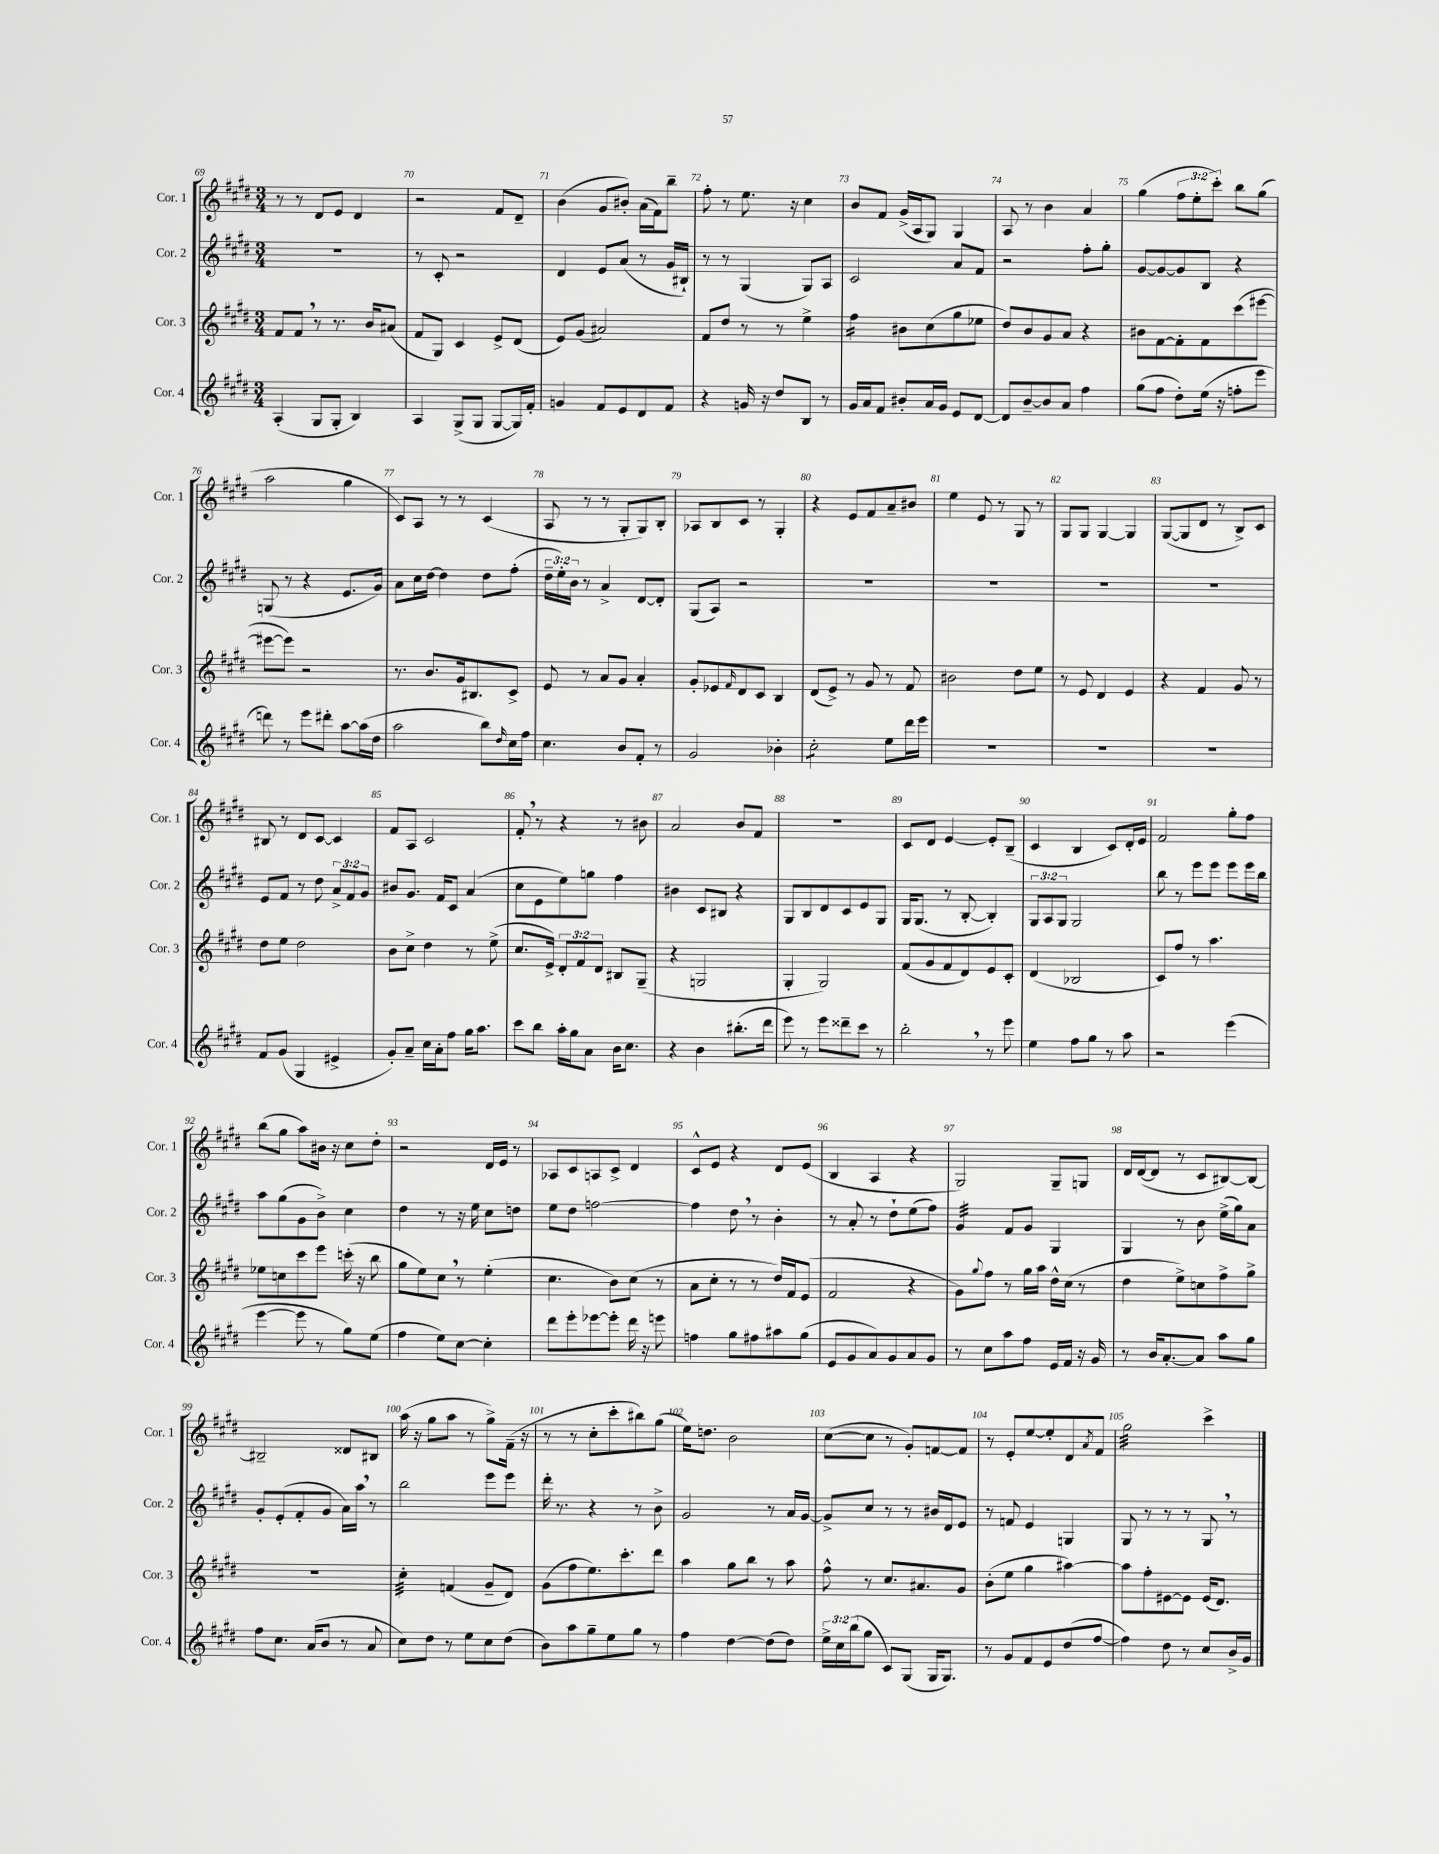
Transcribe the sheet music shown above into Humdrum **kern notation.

**kern	**kern	**kern	**kern
*staff4	*staff3	*staff2	*staff1
*clefG2	*clefG2	*clefG2	*clefG2
*k[f#c#g#d#]	*k[f#c#g#d#]	*k[f#c#g#d#]	*k[f#c#g#d#]
*M3/4	*M3/4	*M3/4	*M3/4
(4A'/	8f#/L	2.r	8r
.	8f#/J	.	8r
8G#/L	8r	.	8d#/L
8G#'/J	8.r	.	8e/J
4B/)	.	.	4d#/
.	16b/LK	.	.
.	(8a#/J	.	.
=	=	=	=
4A/	8f#/L	8r	2r
.	8G#/J)	8c#'/	.
(8G#^/L	4c#/	2r	.
8G#/J	.	.	.
[8G#/L	8e^/L	.	8f#/L
16G#/]L)	(8d#/J	.	8d#~/J
16f#'/JJ	.	.	.
=	=	=	=
4g/	8e/L)	4d#/	(4b\
.	(8g#/J	.	.
8f#/L	2a#/)	8e/L	8g#/L
8e/	.	(8a/J	8b#'/J)
8d#/	.	8r	(16a\LL
.	.	.	16f#\J)
8f#/J	.	16g#/LL	8bb~\J
.	.	16B#`/JJ)	.
=	=	=	=
4r	8f#/L	8r	8ff#'\
.	8dd#/J	8r	8r
16g/	8r	(4G#/	8.ee\
16r	.	.	.
8dd#/L	8r	.	.
.	.	.	16r
8B/J	4ee^\	8G#/L)	4cc#\
8r	.	8A/J	.
=	=	=	=
16g#/LL	4ff#\	2c#/	8b/L
16a/J	.	.	.
8f#/J	.	.	8f#/J
8b#'/L	8b#\L	.	(16g#^/LL
.	.	.	16A/J
16a/L	(8cc#\	.	8G#/J)
16g#/JJ	.	.	.
8e/L	8gg#\	8a/L	4G#/
[8d#/J	8ee-\J	8f#/J	.
=	=	=	=
8d#/]L	8dd#/L)	2r	8A/
[8b~/	8b/	.	8r
8b/]	8g#/	.	4b\
8a/J	8a/J	.	.
4ff#\	4r	8ff#'\L	4a/
.	.	8gg#'\J	.
=	=	=	=
(8gg#\L	8b#\L	[8g#/L	(4gg#\
8ff#\J	[8f#\	8g#/_	.
8dd#'\L)	8f#'\]	8g#/]	12ff#\L
.	.	.	12ee'\
(16ee\Jk	8f#\	8B/J	.
.	.	.	12ccc#'\J)
16r	.	.	.
8ff'\L	(8ccc#\	4r	8bb\L
8eee\J	[8eee#\J	.	(8gg#\J
=	=	=	=
8ddd\)	8eee#\_L	(8G/	2aa\
8r	8eee#\]J)	8r	.
8eee\L	2r	4r	.
8ddd#'\J	.	.	.
[8aa\L	.	8.e/L	4gg#\
(16aa\]L	.	.	.
16dd#\JJ	.	16g#/Jk)	.
=	=	=	=
2aa\	8.r	8a\L	8c#/L)
.	.	16cc#\L	8A/J
.	8.b/L	[16dd#\JJ	.
.	.	4dd#\]	8r
.	16g#/k	.	8r
.	8.B#/	.	.
8bb\L)	.	8dd#\L	(4c#/
16qqdd#/	.	.	.
16cc#\L	8c#^/J	(8ff#'\J	.
16ff#\JJ	.	.	.
=	=	=	=
4.cc#\	8e/	24dd#~\LL	8A/
.	.	24ee'\)	.
.	.	24b\JJ	.
.	8r	8r	8r
.	8a/L	4a^/	8r
8b/L	8g#/J	.	8G#'/L
8f#'/J	4a'/	[8d#/L	8G#/)
8r	.	8d#'/]J	8B'/J
=	=	=	=
2g#/	8g#'/L	(8G#/L	8A-/L
.	8e-/	8A/J)	8B/
.	16qqf#/	.	.
.	8d#/	2r	8c#/J
.	8c#/J	.	8r
4b-'\	4B/	.	4G#'/
=	=	=	=
2cc#'\	(8d#/L	2.r	4r
.	8e^/J)	.	.
.	8r	.	8e/L
.	8g#/	.	8f#/
8ee\L	8r	.	8a~/
16ddd#\L	8f#/	.	8b#/J
16eee\JJ	.	.	.
=	=	=	=
2.r	2b#\	2.r	4ee\
.	.	.	8e/
.	.	.	8r
.	8dd#\L	.	8G#/
.	8ee\J	.	8r
=	=	=	=
2.r	8r	2.r	8G#/L
.	8e/	.	8G#/J
.	4d#/	.	[4G#/
.	4e/	.	4G#/]
=	=	=	=
2.r	4r	2.r	([8G#/L
.	.	.	8G#/]
.	4f#/	.	8d#/J
.	.	.	8r
.	8g#/	.	8B^/L)
.	8r	.	8c#/J
=	=	=	=
8f#/L	8dd#\L	8e/L	8B#/
(8g#/J	8ee\J	8f#/J	8r
4G#/	2dd#\	8r	8d#/L
.	.	8dd#\	[8c#/J
4e#^/	.	12a^/L	4c#/]
.	.	12f#/	.
.	.	12g#/J	.
=	=	=	=
8g#'/L)	8b\L	8b#/L	8f#/L
8a~/J	8cc#^\J	8.g#/J	8A/J
16cc#\LL	4dd#\	.	2c#/
16a'\J	.	16f#/LK	.
8ff#\J	.	8c#/J	.
16gg#\LK	8r	(4a/	.
8.aa\J	.	.	.
.	(8ee^\	.	.
=	=	=	=
8ccc#\L	8.cc#/L	8cc#\L	8f#'/
8bb\J	.	8e\	8r
.	16e^/Jk)	.	.
16aa'\LL	12d#'/L	8ee\)	4r
16gg#\J	.	.	.
.	12f#/	.	.
8a\J	.	8gg\J	.
.	12d#/J	.	.
16b\LK	8B#/L	4ff#\	8r
8.cc#\J	.	.	.
.	(8G#~/J	.	8b#\
=	=	=	=
4r	4r	4b#\	2a/
4b\	2G/	8c#/L	.
.	.	8B#/J	.
(8.bb#'\L	.	4r	8b/L
.	.	.	8f#/J
16ddd#\Jk	.	.	.
=	=	=	=
8eee\)	4G#'/	8G#/L	2.r
8r	.	8B/	.
8eee\L	2G#/)	8d#/	.
8ddd##~\	.	8c#/	.
8ccc#\J	.	8e/	.
8r	.	8G#/J	.
=	=	=	=
2bb'\	(8f#/L	16G#/LK	8c#/L
.	.	(8.G#/J	.
.	8g#/	.	8d#/J
.	8f#/	8r	[4e/
.	8d#/)	[8B'/	.
8r	8e/	4B'/])	8e'/]L
8eee\	8c#'/J	.	(8B~/J
=	=	=	=
4ee\	(4d#/	12G#/L	4c#/
.	.	12A/	.
.	.	12G#/J	.
8ff#\L	2B-/	2G#/	4B/
8gg#\J	.	.	.
8r	.	.	8c#/L)
8aa\	.	.	16d#'/L
.	.	.	16e/JJ
=	=	=	=
2r	8c#/L)	8bb\	2f#/
.	8ff#/J	8r	.
.	8r	8eee\L	.
.	4.aa\	8eee\J	.
(4eee\	.	8eee\L	8gg#'\L
.	.	16eee\L	8ff#\J
.	.	16bb\JJ	.
=	=	=	=
[4eee\	8ee-\L	8aa\L	(8bb\L
.	8cc\	(8gg#\	8gg#\J
8eee\]	8ccc#\	8g#\	8aa\L)
8r	8eee\J	8b^\J)	16b#\Jk
.	.	.	16r
8gg#\L)	(16ccc'\	4cc#\	8cc#\L
.	16r	.	.
(8ee\J	8bb\	.	8dd#'\J
=	=	=	=
4ff#\	8gg#\L	4dd#\	2r
.	8ee\)	.	.
8ee\L)	8cc#\J	8r	.
[8cc#\J	8r	16r	.
.	.	16ee\	.
4cc#'\]	(4ee'\	8cc#\L	16d#/LL
.	.	.	16e/JJ
.	.	8dd\J	8r
=	=	=	=
8ddd#\L	4.cc#\	8ee\L	8A-/L
8eee'\	.	8dd#\J	8c#/
[8eee-\	.	[2ff\	8A/
8eee-'\]J	8b\L)	.	8c#^/J
16ddd#\	(8cc#\J	.	4d#/
16r	.	.	.
8eee\	8r	.	.
=	=	=	=
4ff\	8a\L	4ff\]	8c#^^/L
.	8cc#'\J	.	8e/J
8gg#\L	8r	8dd#\	4r
8ff#\	8r	8r	.
8aa#\	16dd#/LL)	4b'\	8d#/L
.	16f#/J	.	.
(8gg#\J	(8e/J	.	(8e/J
=	=	=	=
8e/L	2f#/	8r	4B/
8g#/	.	8a'/	.
8a/)	.	8r	4A/
8g#/	.	8dd#`\L	.
8a/	4r	(8ee\	4r
8g#/J	.	8ff#\J)	.
=	=	=	=
8r	8g#\L)	4g#/	2G#/)
.	8qqgg#/	.	.
8cc#\L	8ff#\J	.	.
8aa\	8r	8f#/L	.
8ff#\J	16gg#\LL	8g#/J	.
.	16aa\JJ	.	.
16e/LL	16dd#^^\LL	4G#/	8G#~/L
16f#/JJ	(16cc#\JJ	.	.
16r	8r	.	8G/J
16g#/	.	.	.
=	=	=	=
8r	4dd#\	4G#/	16d#/LL
.	.	.	([16d#/J
16b/LK	.	.	8d#/]J
[8.a'/	.	.	.
.	8ee^\L)	8r	8r
8a/]J	8cc\	8b\	8c#/L
8aa\L	8ff#^\	(16ee^\LL	[8B#/)
.	.	16gg#\J)	.
8gg#\J	8gg#^\J	8a\J	8B#/_J
=	=	=	=
8ff#\L	2.r	8g#'/L	2B#~/]
8.cc#\J	.	(8e'/	.
.	.	8f#'/	.
(16a/LK	.	.	.
8b/J	.	8g#/J	.
8r	.	16a\LL)	8d##/L
.	.	16aa\JJ	.
8a/	.	8r	8B#/J
=	=	=	=
8cc#\L)	4cc#'\	2bb\	(16aa\
.	.	.	16r
8dd#\J	.	.	8gg#\L
8r	(4f/	.	8aa\J
8ee\L	.	.	8r
8cc#\	8g#~/L	8eee\L	8gg#^\L)
(8dd#\J	8d#/J)	8eee\J	(16f#~\Jk
.	.	.	16r
=	=	=	=
8b\L)	(8g#\L	16ddd#'\	8r
.	.	8.r	.
8aa\	8ff#\	.	8r
8gg#~\	8.ee\)	4r	8cc#'\L
8ee\	.	.	8ccc#'\
.	8.ccc#'\	.	.
8gg#\J	.	8r	8bb#\)
8r	8ddd#\J	8b^\	(8gg#\J
=	=	=	=
4ff#\	4aa\	2g#/	16ee\LK)
.	.	.	8.dd\J
[4dd#\	8gg#\L	.	2b\
.	8bb\J	.	.
(8dd#\]L	8r	8r	.
8dd#\J)	8aa\	16a/LL	.
.	.	[16g#/JJ	.
=	=	=	=
24ee^\LL	8ff#^^\	8g#^/]L	([8cc#\L
24cc#\	.	.	.
(24bb\J	.	.	.
8gg#\J	8r	8cc#/J	8cc#\]J
8c#/L)	8.cc#/L	8r	8r
(8G#/J	.	8r	8g#'/L)
.	8.a#/	.	.
16G#/LK	.	16b#/LL	[8f/
8.G#/J)	.	16d#/J	.
.	8g#/J	8e/J	8f/]J
=	=	=	=
8r	(8b'\L	8r	8r
8g#/L	8ee\J	8f/	8e'/L
8f#/	4gg#\	4e/	[8ee/
8e/	.	.	8ee'/]
(8dd#/	[4aa#\)	4G/	8d#/
.	.	.	8qa/
[8ff#/J	.	.	8f#/J
=	=	=	=
4ff#\])	8aa#\]L	8G#/	2gg#\
.	8ff#'\	8r	.
8dd#\	[8e#\	8r	.
8r	8e#\]J	8r	.
8cc#/L	(16e#/LK	8G#/	4ccc#^\
.	8.d#/J)	.	.
16b^/L	.	8r	.
16g#/JJ	.	.	.
==	==	==	==
*-	*-	*-	*-
